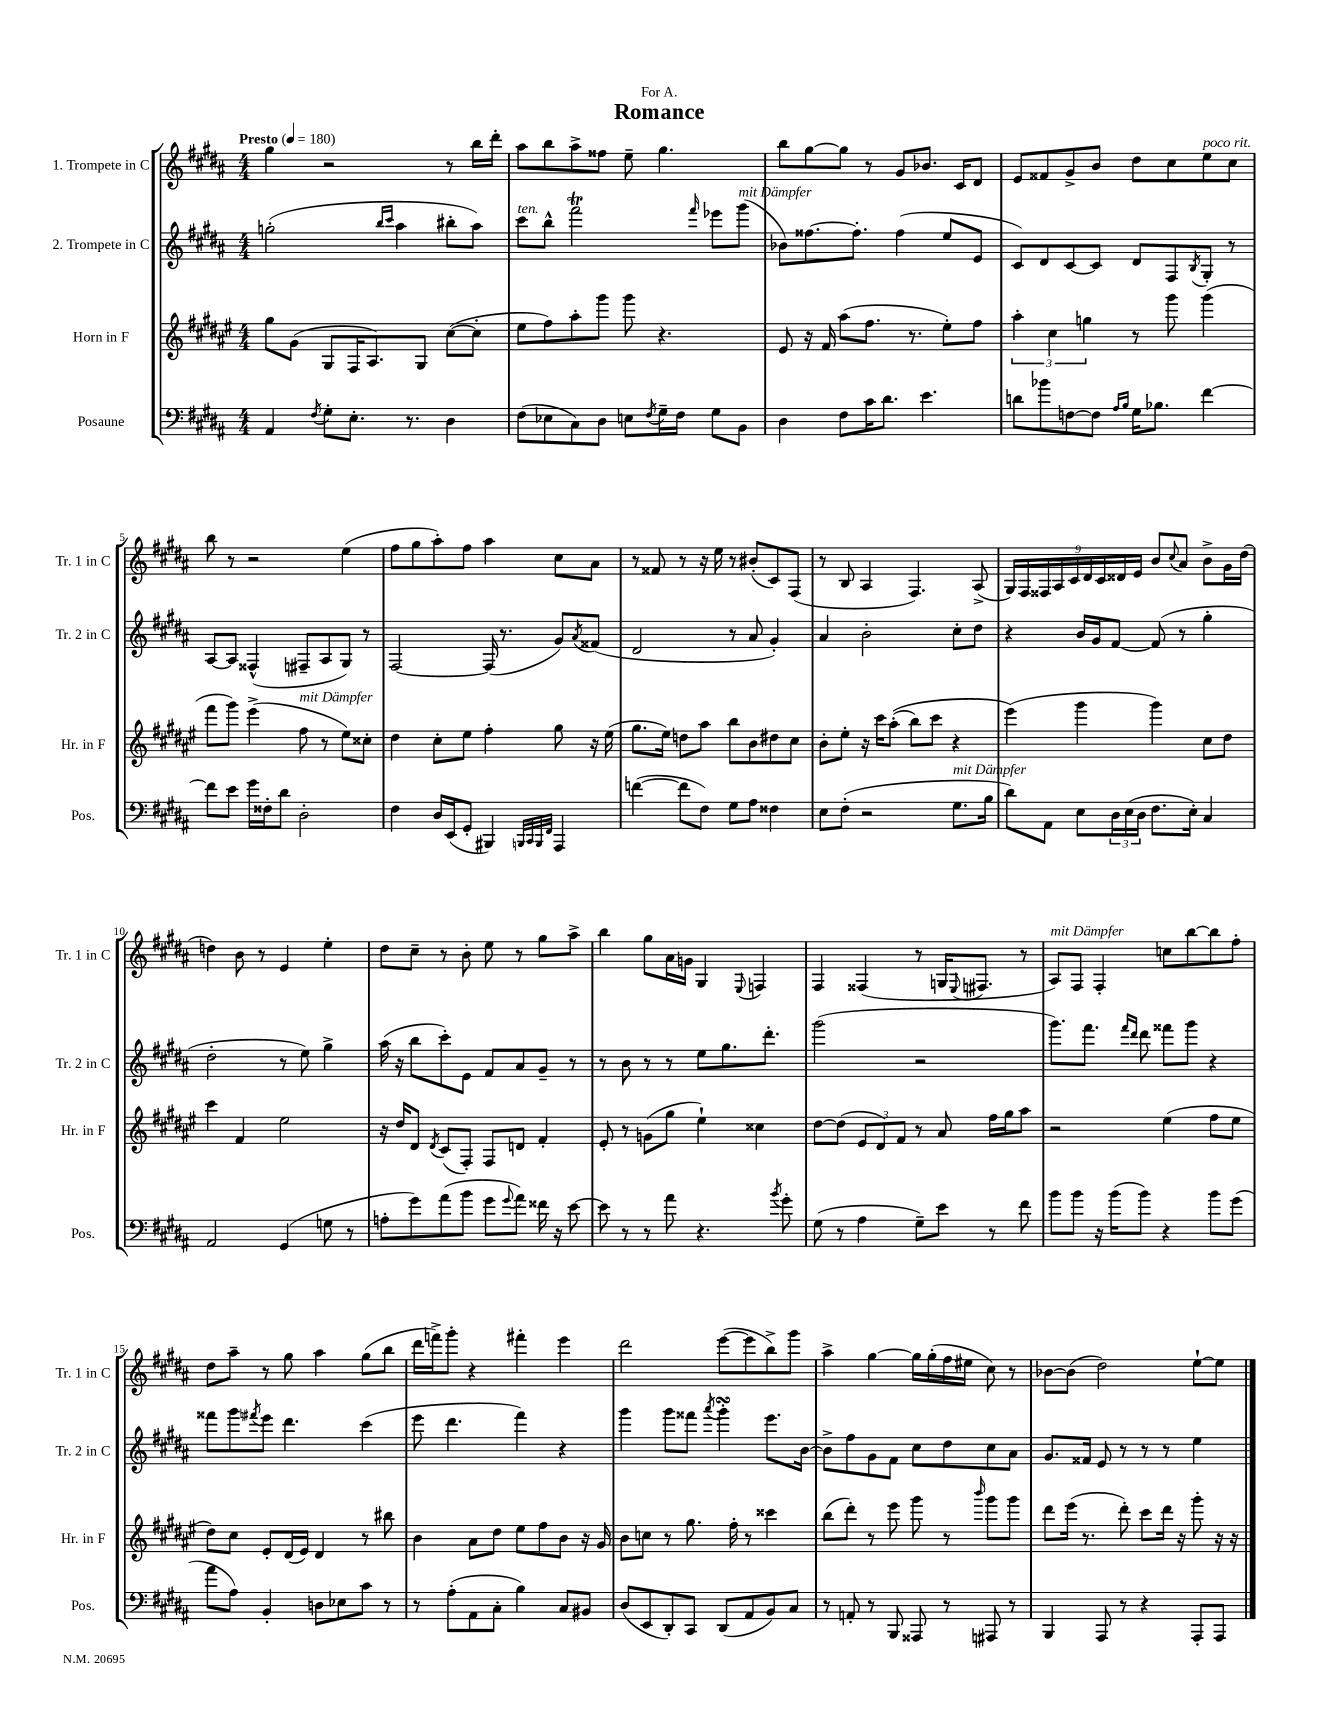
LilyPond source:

\header { title = "Romance" dedication = "For A." }
<<
\new StaffGroup <<
\new Staff = "s0" \with { instrumentName = "1. Trompete in C" shortInstrumentName = "Tr. 1 in C" } {
    \clef treble \key b \major \numericTimeSignature \time 4/4 \tempo "Presto" 4 = 180
    gis''4 r2 r8 b''16 dis'''16-. |
    ais''8 b''8 ais''8-> fisis''8 e''8-- gis''4. |
    b''8 gis''8~ gis''8 r8 gis'8 bes'8. cis'16 dis'8 |
    e'8 fisis'8 gis'8-> b'8 dis''8 cis''8 e''8^\markup { \italic "poco rit." } cis''8 |
    b''8 r8 r2 e''4( |
    fis''8 gis''8 ais''8-.) fis''8 ais''4 cis''8 ais'8 |
    r8 fisis'8 r8 r16 e''16 r8 bis'8-.( cis'8) fis8( |
    r8 b8 ais4 fis4.) ais8->( |
    \tuplet 9/8 { gis16) fis16 fisis16 ais16 cis'16 dis'16 cis'16 disis'16 e'16 } b'8 \appoggiatura { cis''8 } ais'8 b'8-> gis'16 dis''16( |
    d''4) b'8 r8 e'4 e''4-. |
    dis''8 cis''8-- r8 b'8-. e''8 r8 gis''8 ais''8-> |
    b''4 gis''8 ais'16 g'16 gis4 \appoggiatura { e8 } f4 |
    fis4 fisis4( r8 g16 \appoggiatura { e8 } fis8. r8 |
    ais8^\markup { \italic "mit Dämpfer" }) fis8 fis4-. c''8 b''8~ b''8 fis''8-. |
    dis''8 ais''8-- r8 gis''8 ais''4 gis''8( b''8 |
    dis'''16 f'''16->) gis'''8-. r4 fis'''4-. e'''4 |
    dis'''2 e'''8~( e'''8 b''8->) gis'''8 |
    ais''4-> gis''4~ gis''16 gis''16-.( fis''16 eis''16 cis''8) r8 |
    bes'8~ bes'8( dis''2) e''8~-! e''8 \bar "|." |
}
\new Staff = "s1" \with { instrumentName = "2. Trompete in C" shortInstrumentName = "Tr. 2 in C" } {
    \clef treble \key b \major \numericTimeSignature \time 4/4
    g''2-.( \grace { b''16 cis'''16 } ais''4 bis''8-. ais''8) |
    cis'''8^\markup { \italic "ten." } b''8-^ fis'''2\trill \grace { fis'''16 } ees'''8 gis'''8^\markup { \italic "mit Dämpfer" }( |
    bes'8) fisis''8.~ fisis''8.-. fisis''4( e''8 e'8 |
    cis'8) dis'8 cis'8~ cis'8 dis'8 fis8 \acciaccatura { b8 } gis8-. r8 |
    ais8~ ais8 fisis4-^( fis8-- ais8 gis8) r8 |
    fis2~ fis16( r8. gis'8) \acciaccatura { ais'8 } fisis'8( |
    dis'2 r8 ais'8 gis'4-.) |
    ais'4 b'2-. cis''8-. dis''8 |
    r4 b'16 gis'16 fis'8~ fis'8( r8 gis''4-. |
    dis''2-. r8 e''8) gis''4-> |
    ais''16( r16 b''8 cis'''8-.) e'8 fis'8 ais'8 gis'8-- r8 |
    r8 b'8 r8 r8 e''8 gis''8. dis'''8.-. |
    gis'''2( r2 |
    gis'''8.) fis'''8. \grace { fis'''16 dis'''16 } dis'''8 fisis'''8 gis'''8 r4 |
    fisis'''8 gis'''8 \acciaccatura { fis'''8 } e'''8 dis'''4. cis'''4( |
    e'''8 dis'''4. fis'''4) r4 |
    gis'''4 gis'''8 fisis'''8 \acciaccatura { ais'''8 } gis'''4-.\turn e'''8. b'16~ |
    b'8-> fis''8 gis'8 fis'8 cis''8 dis''8 cis''8 ais'8 |
    gis'8. fisis'16 e'8 r8 r8 r8 e''4 \bar "|." |
}
\new Staff = "s2" \with { instrumentName = "Horn in F" shortInstrumentName = "Hr. in F" } {
    \clef treble \key fis \major \numericTimeSignature \time 4/4
    gis''8 gis'8( gis8 fis16 ais8.) gis8 cis''8~( cis''8-. |
    eis''8 fis''8) ais''8-. gis'''8 gis'''8 r4. |
    eis'8 r16 fis'16 ais''8( fis''8. r8. eis''8-.) fis''8 |
    \tuplet 3/2 { ais''4-. cis''4 g''4 } r8 gis'''8 gis'''4( |
    fis'''8 gis'''8) eis'''4->( fis''8^\markup { \italic "mit Dämpfer" } r8 eis''8) cisis''8-. |
    dis''4 cis''8-. eis''8 fis''4-. gis''8 r16 eis''16( |
    gis''8. eis''16) d''8 ais''8 b''8 b'8 dis''8 cis''8 |
    b'8-. eis''8-. r16 cis'''16 ais''8-.(\( b''8) cis'''8 r4 |
    eis'''4(\) gis'''4 gis'''4) cis''8 dis''8 |
    cis'''4 fis'4 eis''2 |
    r16 dis''16 dis'8 \acciaccatura { dis'8 } cis'8( fis8-.) fis8 d'8 fis'4-. |
    eis'8-. r8 g'8( gis''8 eis''4-!) cisis''4 |
    dis''8~ dis''8( \tuplet 3/2 { eis'8 dis'8) fis'8 } r8 ais'8 fis''16 gis''16 ais''8 |
    r2 eis''4( fis''8 eis''8 |
    dis''8) cis''8 eis'8-. dis'16( eis'16) dis'4 r8 bis''8 |
    b'4 ais'8 dis''8 eis''8 fis''8 b'8 r16 gis'16 |
    b'8 c''8 r8 gis''8. fis''16-. r8 cisis'''4 |
    b''8( dis'''8-.) r8 eis'''8 gis'''8 r8 \grace { b'''16 } gis'''8 gis'''8 |
    dis'''8 eis'''16( r8. dis'''8-.) cis'''8 dis'''16 r16 gis'''8-. r16 r16 \bar "|." |
}
\new Staff = "s3" \with { instrumentName = "Posaune" shortInstrumentName = "Pos." } {
    \clef bass \key b \major \numericTimeSignature \time 4/4
    ais,4 \acciaccatura { fis8 } gis8-. e8.-. r8. dis4 |
    fis8( ees8 cis8) dis8 e8 \acciaccatura { fis8 } gis16-- fis16 gis8 b,8 |
    dis4 fis8 cis'16 dis'8. e'4. |
    d'8 bes'8 f8~ f8 \grace { ais16 b16 } gis16 bes8. fis'4~ |
    fis'8 e'8 gis'16 fisis16-. dis'8 dis2-. |
    fis4 dis16 e,16( gis,8-. bis,,4) \grace { b,,32 cis,32 b,,32 fis,32 } ais,,4 |
    f'4~( f'8 fis8) gis8 ais8 fisis4 |
    e8 fis8-.( r2 gis8.^\markup { \italic "mit Dämpfer" } b16 |
    dis'8) ais,8 e8 \tuplet 3/2 { dis16 e16( dis16 } fis8. e16-.) cis4 |
    ais,2 gis,4( g8 r8 |
    a8-. gis'8) ais'8( b'8 gis'8 \appoggiatura { gis'8 } ais'8) fisis'16 r16 e'8~ |
    e'8 r8 r8 ais'8 r4. \acciaccatura { b'8 } gis'8-. |
    gis8( r8 ais4 gis8--) e'8 r8 fis'8 |
    b'8 b'8 r16 b'16( b'8) r4 b'8 gis'8( |
    ais'8 ais8) b,4-. d8 ees8 cis'8 r8 |
    r8 ais8-.( ais,8 cis8-. b4) cis8 bis,8 |
    dis8( e,8 dis,8-.) cis,8 dis,8( ais,8 b,8) cis8 |
    r8 a,8-. r8 b,,8 aisis,,8 r8 ais,,8 r8 |
    b,,4 ais,,8 r8 r4 ais,,8-. ais,,8 \bar "|." |
}
>>
>>
